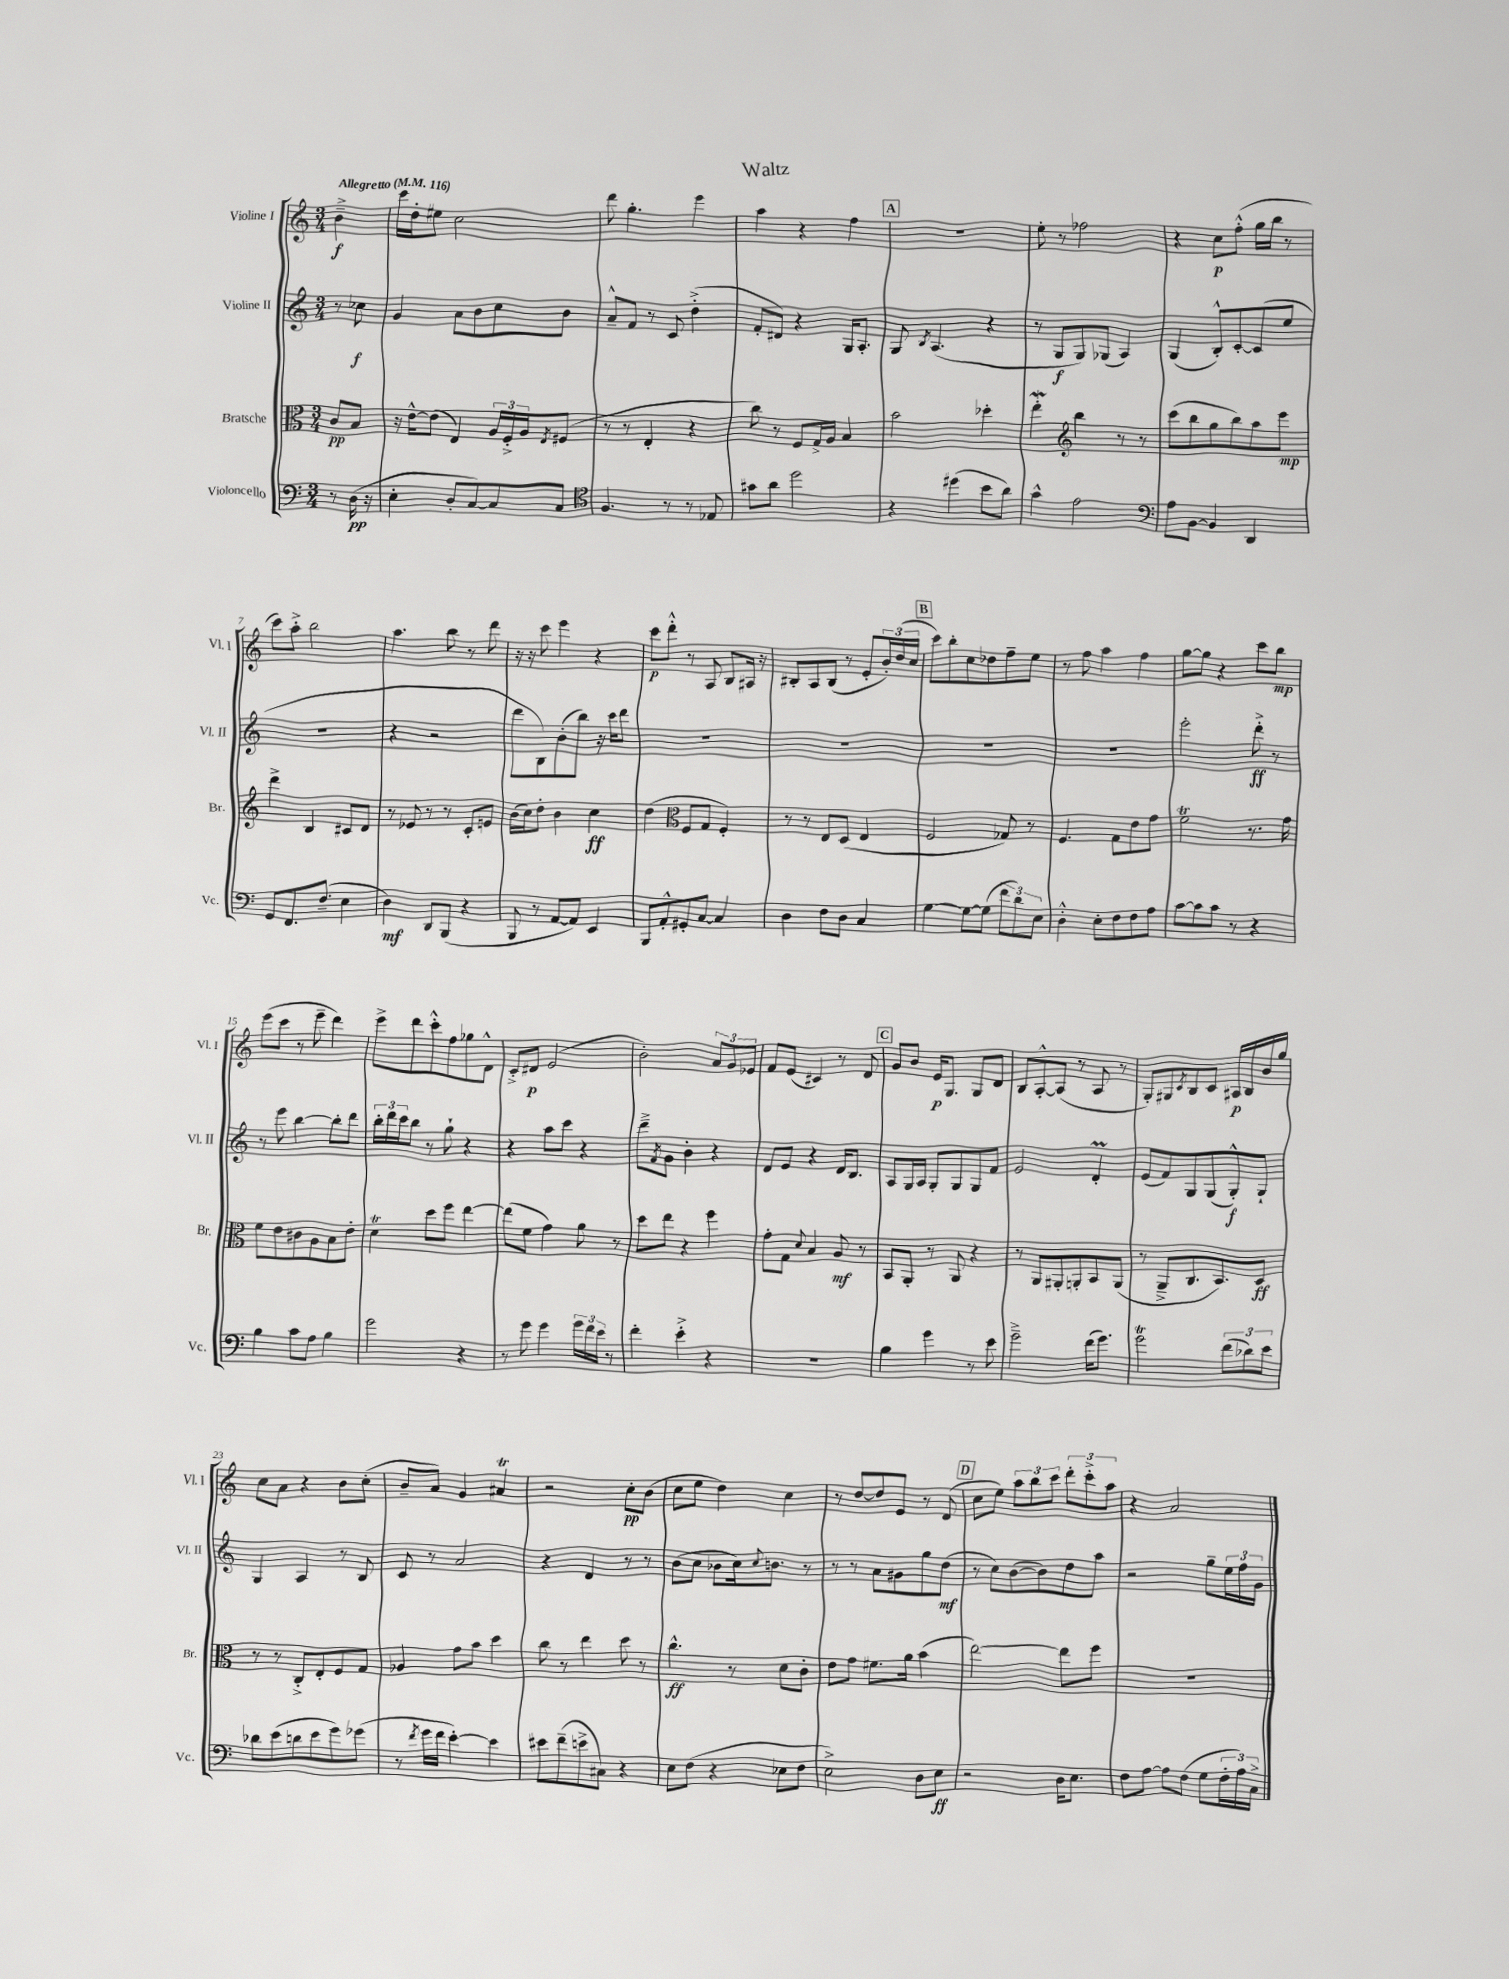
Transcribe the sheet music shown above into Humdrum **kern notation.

**kern	**dynam	**kern	**dynam	**kern	**dynam	**kern	**dynam
*part4	*part4	*part3	*part3	*part2	*part2	*part1	*part1
*staff4	*staff4	*staff3	*staff3	*staff2	*staff2	*staff1	*staff1
*I"Violoncello	*	*I"Bratsche	*	*I"Violine II	*	*I"Violine I	*
*I'Vc.	*	*I'Br.	*	*I'Vl. II	*	*I'Vl. I	*
*clefF4	*	*clefC3	*	*clefG2	*	*clefG2	*
*k[]	*	*k[]	*	*k[]	*	*k[]	*
*M3/4	*	*M3/4	*	*M3/4	*	*M3/4	*
*MM116	*	*MM116	*	*MM116	*	*MM116	*
=	=	=	=	=	=	=	=
!	!	!	!	!	!	!LO:TX:a:B:t=Allegretto	!
8r	.	8c/L	pp	8r	.	4b~^\	f
(16D\	pp	8B/J	.	8cc-X\	f	.	.
16r	.	.	.	.	.	.	.
=1	=1	=1	=1	=1	=1	=1	=1
4E'\	.	16r	.	4g/	.	16ccc\LL	.
.	.	[16e^^\KL	.	.	.	16dd'\J	.
.	.	(8e\J]	.	.	.	8ee#X\J	.
8D'/L	.	4E/)	.	8a\L	.	2cc\	.
[8C/)	.	.	.	8b\	.	.	.
8C/]	.	24A/LL	.	8cc\	.	.	.
.	.	24F'^/	.	.	.	.	.
.	.	24A/J	.	.	.	.	.
.	.	8qE/	.	.	.	.	.
8C/J	.	(8F#X/J	.	8b\J	.	.	.
=2	=2	=2	=2	=2	=2	=2	=2
*clefC4	*	*	*	*	*	*	*
4.F/	.	8r	.	8a~^^/L	.	8ddd\	.
.	.	8r	.	8f/J	.	4.gg'\	.
.	.	4E'/	.	8r	.	.	.
8r	.	.	.	8c/	.	.	.
8r	.	4r	.	(4dd'^\	.	4eee\	.
8E-X/	.	.	.	.	.	.	.
=3	=3	=3	=3	=3	=3	=3	=3
8g#X\L	.	8cc\)	.	8f'/L	.	4aa\	.
8a\J	.	8r	.	8d#X/J)	.	.	.
2dd\	.	8F/L	.	4r	.	4r	.
.	.	16G^/L	.	.	.	.	.
.	.	16A/JJ	.	.	.	.	.
.	.	4B/	.	16G/KL	.	4ff\	.
.	.	.	.	8.A'/J	.	.	.
!!LO:REH:place=s1:t=A
=4	=4	=4	=4	=4	=4	=4	=4
4r	.	2b\	.	8G/	.	2.r	.
.	.	.	.	8qB/	.	.	.
.	.	.	.	(4.A/	.	.	.
(4dd#X\	.	.	.	.	.	.	.
8b\L	.	4dd-X'\	.	4r	.	.	.
8a\J)	.	.	.	.	.	.	.
=5	=5	=5	=5	=5	=5	=5	=5
4g^^\	.	4eeW'\	.	8r	.	8ee'\	.
.	.	.	.	8G/L	f	8r	.
*	*	*clefG2	*	*	*	*	*
2e\	.	4bb\	.	8G/)	.	2ff-X\	.
.	.	.	.	(8G-X/J	.	.	.
.	.	8r	.	4A/)	.	.	.
.	.	8r	.	.	.	.	.
=6	=6	=6	=6	=6	=6	=6	=6
*clefF4	*	*	*	*	*	*	*
8A\L	.	(8ccc\L	.	(4G/	.	4r	.
[8BB\J	.	8bb\	.	.	.	.	.
4BB/]	.	8gg\	.	8B'^^/L)	.	8cc\L	p
.	.	8bb\)	.	[8c'/	.	(8ff'^^\J	.
4DD/	.	8aa\	.	(8c/]	.	16gg\LL	.
.	.	.	.	.	.	16bb\JJ	.
.	.	8eee\J	mp	8ee/J	.	8r	.
!!LO:LB:g=z
=7	=7	=7	=7	=7	=7	=7	=7
8GG/L	.	4ddd^\	.	2.r	.	8ccc\L)	.
8.FF/	.	.	.	.	.	8aa'^\J	.
.	.	4B/	.	.	.	2bb\	.
(8.F~/J	.	.	.	.	.	.	.
4E\	.	8c#X/L	.	.	.	.	.
.	.	8d/J	.	.	.	.	.
=8	=8	=8	=8	=8	=8	=8	=8
4D\)	mf	8r	.	4r	.	4.aa\	.
.	.	8e-X/	.	.	.	.	.
8DD/L	.	8r	.	2r	.	.	.
(8BBB/J	.	8r	.	.	.	8bb\	.
4r	.	8c'/L	.	.	.	8r	.
.	.	8en/J	.	.	.	8ddd\	.
=9	=9	=9	=9	=9	=9	=9	=9
8BBB/	.	(16b\LL	.	8ddd\L	.	16r	.
.	.	16cc\J)	.	.	.	16r	.
8r	.	8dd'\J	.	8B\)	.	8ccc\	.
[8AA/L	.	4b\	.	(8b'\	.	4eee\	.
8AA/J])	.	.	.	8bb\J)	.	.	.
4EE/	.	4cc\	ff	16r	.	4r	.
.	.	.	.	16ccc\KL	.	.	.
.	.	.	.	8ddd\J	.	.	.
=10	=10	=10	=10	=10	=10	=10	=10
8BBB/L	.	(4dd\	.	2.r	.	8ccc\L	p
8AA'^^/	.	.	.	.	.	8ddd'^^\J	.
*	*	*clefC3	*	*	*	*	*
8GG#X'/	.	8F/L	.	.	.	8r	.
[8C/J	.	8G/J	.	.	.	8A/	.
4C/]	.	4F'/)	.	.	.	8B/L	.
.	.	.	.	.	.	16A#X/Jk	.
.	.	.	.	.	.	16r	.
=11	=11	=11	=11	=11	=11	=11	=11
4D\	.	8r	.	2.r	.	8B#X'/L	.
.	.	8r	.	.	.	8A/	.
8F\L	.	8E/L	.	.	.	(8B#/J	.
8D\J	.	(8D/J	.	.	.	8r	.
4C/	.	4E/	.	.	.	8e'/L	.
.	.	.	.	.	.	24b'/L)	.
.	.	.	.	.	.	(24dd/	.
.	.	.	.	.	.	24cc/JJ	.
!!LO:REH:place=s1:t=B
=12	=12	=12	=12	=12	=12	=12	=12
[4G\	.	2F/	.	2.r	.	8ccc\L)	.
.	.	.	.	.	.	8bb'\	.
8G\L_	.	.	.	.	.	8cc\	.
(8G\J]	.	.	.	.	.	8dd-X\	.
12f\L	.	8G-X/)	.	.	.	8ff~\	.
12d\)	.	.	.	.	.	.	.
.	.	8r	.	.	.	8ee\J	.
12E\J	.	.	.	.	.	.	.
=13	=13	=13	=13	=13	=13	=13	=13
4D'^^\	.	4.F/	.	2.r	.	8r	.
.	.	.	.	.	.	8ff\	.
8E'\L	.	.	.	.	.	4aa\	.
8F\	.	8G\L	.	.	.	.	.
8F\	.	8e\	.	.	.	4ff\	.
8A\J	.	8g\J	.	.	.	.	.
=14	=14	=14	=14	=14	=14	=14	=14
[8c\L	.	2fT\	.	2eee'\	.	[8gg\L	.
8c\]	.	.	.	.	.	8gg\J]	.
8c\J	.	.	.	.	.	4r	.
8r	.	.	.	.	.	.	.
4r	.	8.r	.	8ddd'^\	ff	8ccc\L	.
.	.	.	.	8r	.	8bb\J	mp
.	.	16g\	.	.	.	.	.
!!LO:LB:g=z
=15	=15	=15	=15	=15	=15	=15	=15
4B\	.	8f\L	.	8r	.	(8eee\L	.
.	.	8e\	.	8eee\	.	8ccc\J	.
8c\L	.	8c#X\	.	[4bb\	.	8r	.
8A\J	.	8A\	.	.	.	8eee~\	.
4B\	.	8B\	.	8bb'\L]	.	4ddd\)	.
.	.	8e'\J	.	8ddd\J	.	.	.
=16	=16	=16	=16	=16	=16	=16	=16
2g\	.	4dT\	.	24bb'\LL	.	8eee^\L	.
.	.	.	.	24ddd\	.	.	.
.	.	.	.	24ccc\J	.	.	.
.	.	.	.	8bb\J	.	8ddd\	.
.	.	8dd\L	.	8r	.	8ccc'^^\	.
.	.	8ff\J	.	8gg`\	.	8ff\	.
4r	.	[4ee\	.	4r	.	8gg-X\	.
.	.	.	.	.	.	8d^^\J	.
=17	=17	=17	=17	=17	=17	=17	=17
8r	.	(8ee\L]	.	4r	.	8c'^/L	.
8g\	.	8f\J	.	.	.	8d#X/J	p
4g\	.	4g\)	.	8aa\L	.	(2e/	.
.	.	.	.	8ccc\J	.	.	.
24g\LL	.	8a\	.	4r	.	.	.
24f\	.	.	.	.	.	.	.
24e\JJ	.	.	.	.	.	.	.
8r	.	8r	.	.	.	.	.
=18	=18	=18	=18	=18	=18	=18	=18
4f'\	.	8dd\L	.	8ddd~^\L	.	2b'\)	.
.	.	.	.	8qf/	.	.	.
.	.	8ee\J	.	8g\J	.	.	.
4e'^\	.	4r	.	4b'\	.	.	.
4r	.	4ff\	.	4r	.	12a/L	.
.	.	.	.	.	.	12g/	.
.	.	.	.	.	.	12e-X/J	.
=19	=19	=19	=19	=19	=19	=19	=19
2.r	.	8g'\L	.	8d/L	.	8f/L	.
.	.	8G\J	.	8e/J	.	(8e/J	.
.	.	8qqd/	.	.	.	.	.
.	.	4B/	.	4r	.	4c#X/)	.
.	.	8A/	mf	16d/KL	.	8r	.
.	.	.	.	8.B/J	.	.	.
.	.	8r	.	.	.	8d/	.
!!LO:REH:place=s1:t=C
=20	=20	=20	=20	=20	=20	=20	=20
4B\	.	8BB/L	.	8A/L	.	8g/L	.
.	.	8AA'/J	.	16G/L	.	8b/J	.
.	.	.	.	16A/JJ	.	.	.
4g\	.	8r	.	8G'/L	.	16e/KL	p
.	.	.	.	.	.	8.G/J	.
.	.	8AA/	.	8G/	.	.	.
8r	.	4r	.	8G/	.	8G/L	.
8e\	.	.	.	8f/J	.	8d/J	.
=21	=21	=21	=21	=21	=21	=21	=21
2g~^\	.	8r	.	2e/	.	8B/L	.
.	.	8AA/L	.	.	.	[8A'^^/	.
.	.	8AA#X'/	.	.	.	(8A/J]	.
.	.	8AAn'/	.	.	.	8r	.
(16f\KL	.	8BB/	.	4dM'/	.	8A/	.
8.g\J)	.	.	.	.	.	.	.
.	.	(8AA/J	.	.	.	8r	.
=22	=22	=22	=22	=22	=22	=22	=22
2gT\	.	8r	.	(8e/L	.	8G'/L)	.
.	.	8AA~^/L	.	8f/)	.	8G#X/	.
.	.	.	.	.	.	8qc/	.
.	.	8.C/	.	8G/	.	8B/	.
.	.	.	.	(8G/	.	8c/J	.
.	.	8.BB/)	.	.	.	.	.
(12f\L	.	.	.	8G'^^/)	f	16A#X/LL	p
.	.	.	.	.	.	16B/	.
12d-X\)	.	.	.	.	.	.	.
.	.	8D/J	ff	8G`/J	.	16b/	.
12e\J	.	.	.	.	.	.	.
.	.	.	.	.	.	16gg/JJ	.
!!LO:LB:g=z
=23	=23	=23	=23	=23	=23	=23	=23
8d-X\L	.	8r	.	4G/	.	8cc\L	.
(8e\	.	8r	.	.	.	8a\J	.
8dn\	.	8C'^/L	.	4A/	.	4r	.
8e\	.	8E'/	.	.	.	.	.
8g\)	.	8F/	.	8r	.	8b\L	.
(8g-X\J	.	8G/J	.	8B/	.	(8cc'\J	.
=24	=24	=24	=24	=24	=24	=24	=24
8r	.	4A-X/	.	8c/	.	8b~/L	.
8qf/	.	.	.	.	.	.	.
16g\LL	.	.	.	8r	.	8a/J)	.
16f\JJ	.	.	.	.	.	.	.
[4e'\)	.	8g\L	.	2a/	.	4g/	.
.	.	8b\J	.	.	.	.	.
4e\]	.	4dd\	.	.	.	4a#Xt/	.
=25	=25	=25	=25	=25	=25	=25	=25
8e#X\L	.	8cc\	.	4r	.	2r	.
(8f~\	.	8r	.	.	.	.	.
8en^\	.	4ee\	.	4d/	.	.	.
8C#X\J)	.	.	.	.	.	.	.
4r	.	8dd\	.	8r	.	8cc'\L	pp
.	.	8r	.	8r	.	(8b\J	.
=26	=26	=26	=26	=26	=26	=26	=26
8E\L	.	4.cc^^\	ff	(8b\L	.	8cc\L	.
(8F\J	.	.	.	8cc\J	.	8ee\J	.
4r	.	.	.	8b-X\L	.	4dd\)	.
.	.	8r	.	16cc\k)	.	.	.
.	.	.	.	8qqcc/	.	.	.
.	.	.	.	8.bn\J	.	.	.
8E-X\L	.	8d\L	.	.	.	4cc\	.
8F\J	.	8c'\J	.	8r	.	.	.
=27	=27	=27	=27	=27	=27	=27	=27
2E^\)	.	8e\L	.	8r	.	8r	.
.	.	8g\J	.	8r	.	[8dd/L	.
.	.	8.f#X\L	.	8a\L	.	8dd/]	.
.	.	.	.	8g#X\	.	8e/J	.
.	.	16a\Jk	.	.	.	.	.
8D\L	.	(4b\	.	8gg\	.	8r	.
8E\J	ff	.	.	(8dd\J	mf	(8d/	.
!!LO:REH:place=s1:t=D
=28	=28	=28	=28	=28	=28	=28	=28
2r	.	[2ee\)	.	8r	.	8cc\L	.
.	.	.	.	8cc\L)	.	8ee\J)	.
.	.	.	.	([8b\	.	12aa\L	.
.	.	.	.	.	.	12bb\	.
.	.	.	.	8b\])	.	.	.
.	.	.	.	.	.	12ccc\J	.
16D\KL	.	8ee\L]	.	8dd\	.	12ddd'\L	.
8.E\J	.	.	.	.	.	.	.
.	.	.	.	.	.	12ccc'^\	.
.	.	8ff\J	.	8aa\J	.	.	.
.	.	.	.	.	.	12aa\J	.
=29	=29	=29	=29	=29	=29	=29	=29
8F\L	.	2.r	.	2r	.	4r	.
[8A\J	.	.	.	.	.	.	.
8A\L]	.	.	.	.	.	2a/	.
(8F\J	.	.	.	.	.	.	.
8G\L	.	.	.	8gg~\L	.	.	.
24F'\L	.	.	.	24ee\L	.	.	.
24A\)	.	.	.	24ff\	.	.	.
24C^\JJ	.	.	.	24g\JJ	.	.	.
==	==	==	==	==	==	==	==
*-	*-	*-	*-	*-	*-	*-	*-
